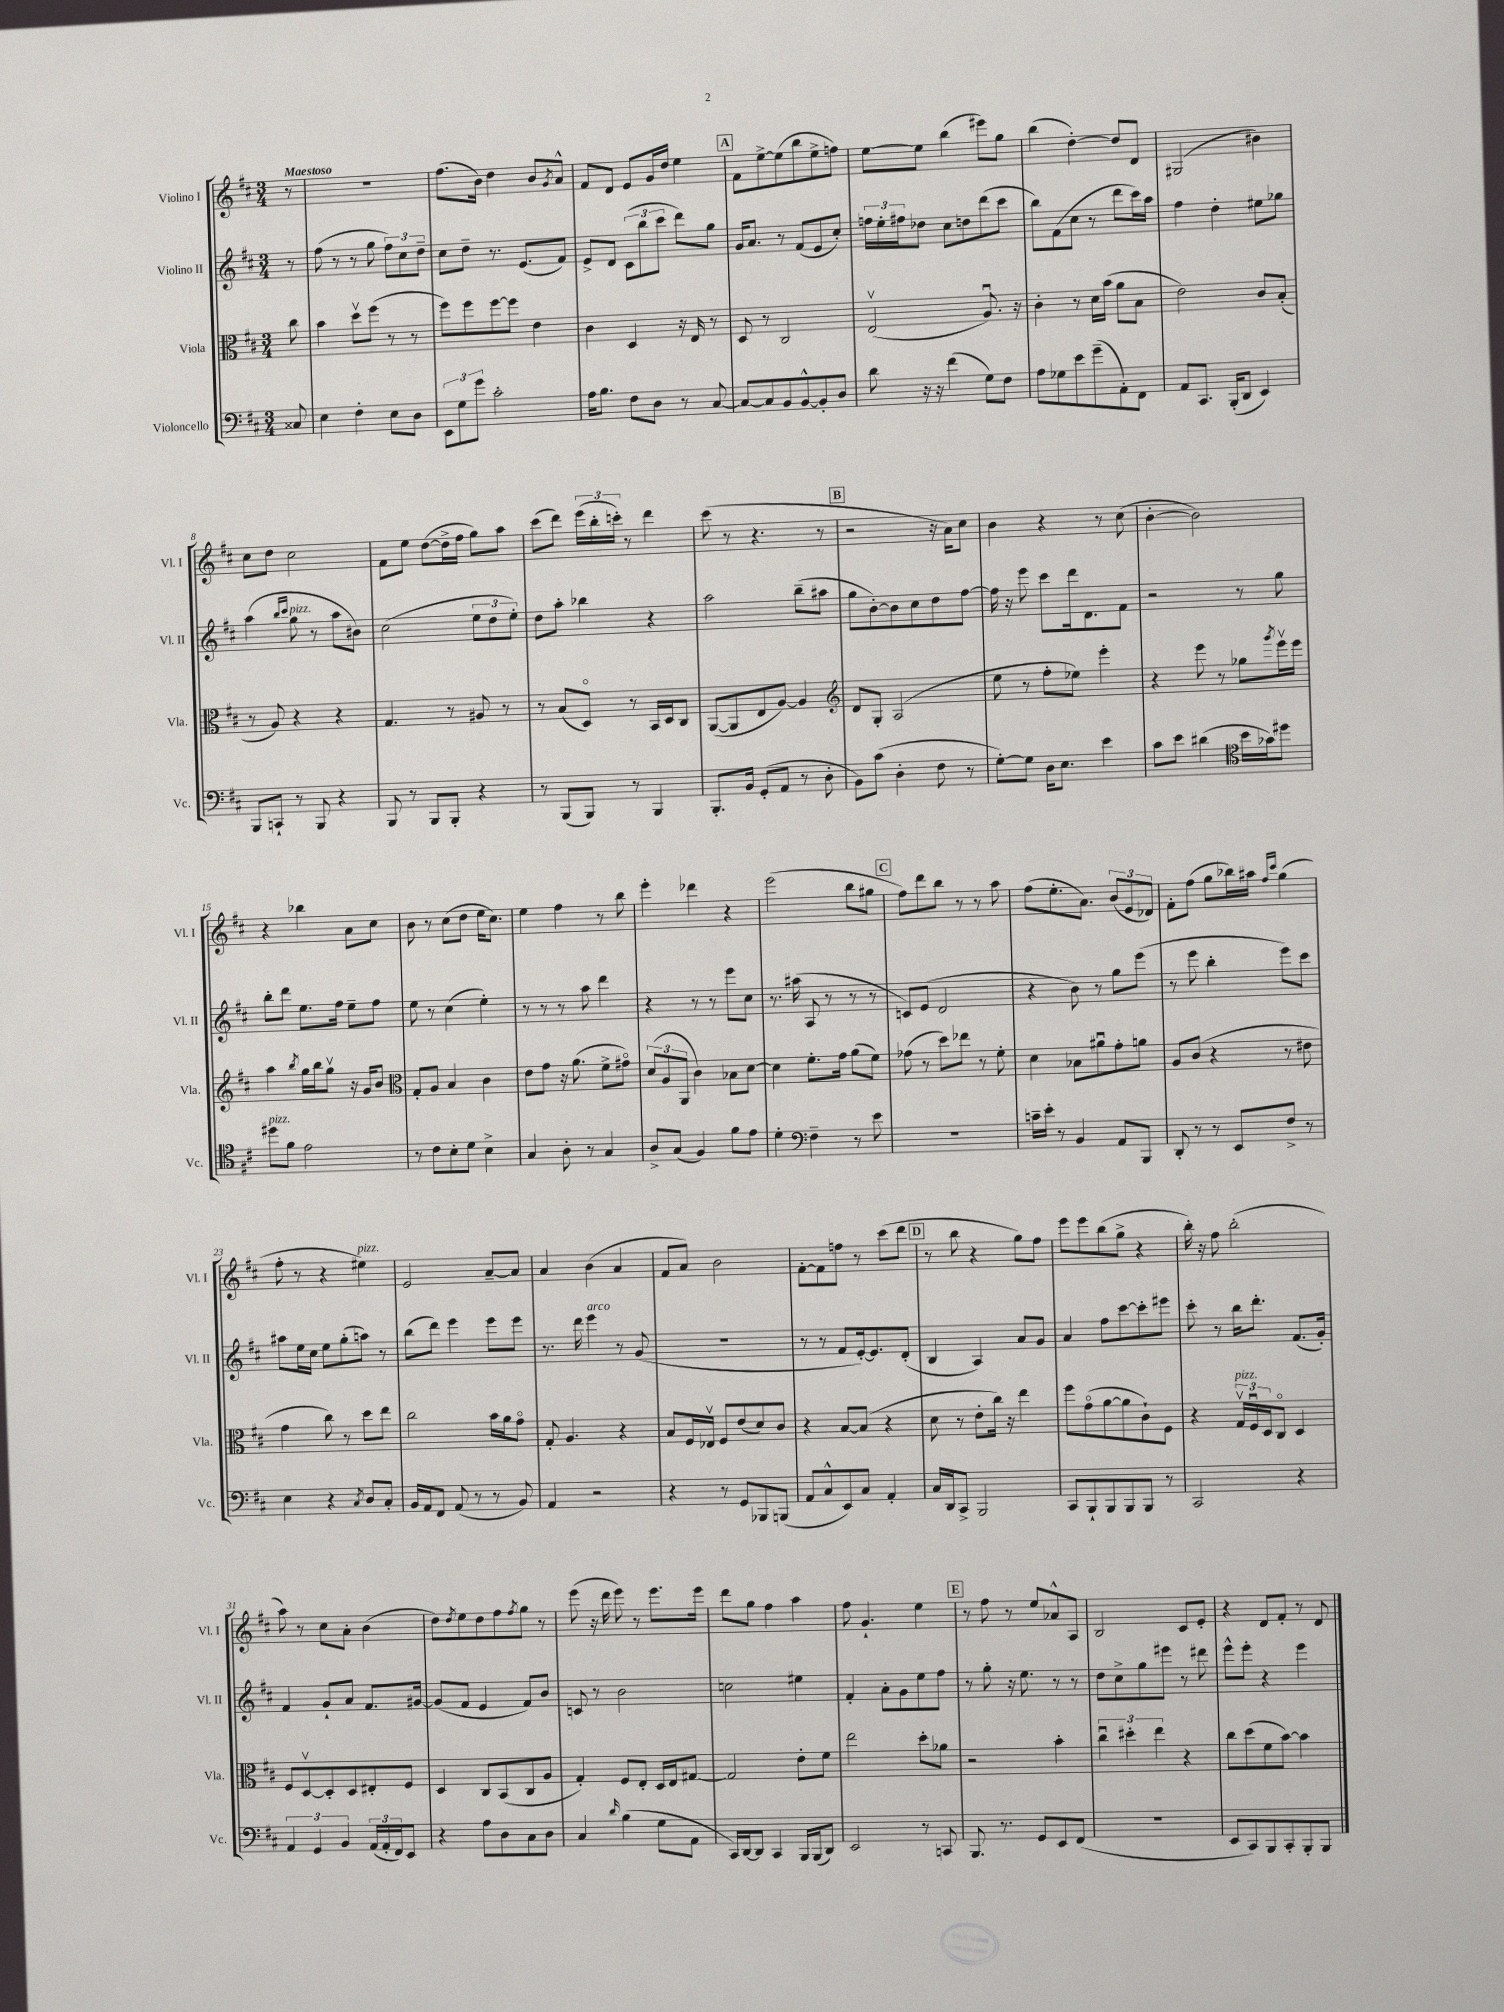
<<
\new StaffGroup <<
\new Staff = "s0" \with { instrumentName = "Violino I" shortInstrumentName = "Vl. I" } {
    \clef treble \key d \major \numericTimeSignature \time 3/4 \partial 8 \tempo "Maestoso"
    r8 |
    R2. |
    fis''8.( b'16) d''4 b'8 \acciaccatura { g'8 } a'8-^ |
    fis'8 d'8 e'8 g'16 d''16 e''4 |
    \mark \markup { \box "A" } fis'8 e''8~-> e''8( b''8 e''8-> f''8) |
    e''8~ e''8 b''4( eis'''8) g''8 |
    b''4( d''4~-.) d''8 d'8 |
    gis2( bis'4) |
    cis''8 d''8 cis''2 |
    fis'8 e''8 d''8~( d''16-> fis''16 g''8) a''8 |
    cis'''8( d'''8) \tuplet 3/2 { e'''16( b''16-. c'''16-.) } r8 d'''4 |
    cis'''8( r8 r4. r8 |
    \mark \markup { \box "B" } r2 r16 a'16) cis''8 |
    b'4 r4 r8 cis''8( |
    b'4~-. b'2) |
    r4 bes''4 a'8 cis''8 |
    b'8 r8 cis''8( d''8 e''16 cis''8.) |
    e''4 fis''4 r8 b''8 |
    e'''4-. des'''4 r4 |
    e'''2( b''8 gis''8 |
    \mark \markup { \box "C" } fis''8) d'''8 b''8 r8 r8 a''8 |
    fis''8( e''8.-. a'8.) \tuplet 3/2 { b'8( e'8 des'8) } |
    fis'8-. fis''8( g''8 bes''16) ais''16 \grace { fis''16 cis'''16 } g''4( |
    fis''8-. r8 r4 eis''4^\markup { \italic "pizz." }) |
    e'2 a'8~-- a'8 |
    a'4 b'4( a'4 |
    fis'8 a'8) b'2 |
    fis'8~-. fis'8 f''8 r8 cis'''8( d'''8 |
    \mark \markup { \box "D" } r8 b''8 r4 g''8) fis''8 |
    e'''8 e'''8 b''8( g''8-> r4 |
    b''16-.) r16 fis''8 b''2-.( |
    a''8) r8 cis''8 a'8-. b'4( |
    d''8) \acciaccatura { d''8 } e''8 d''8 fis''8 \acciaccatura { fis''8 } g''8 r8 |
    e'''8( r16 d'''16 e'''8) r8 e'''8. e'''16 |
    d'''8 g''8 fis''4 a''4 |
    fis''8 g'4.-! e''4 |
    \mark \markup { \box "E" } r8 fis''8 r8 e''8 aes'8-^ a8 |
    b2 cis'8 e'8-. |
    r4 d'8 fis'8-. r8 d'8 \bar "|." |
}
\new Staff = "s1" \with { instrumentName = "Violino II" shortInstrumentName = "Vl. II" } {
    \clef treble \key d \major \numericTimeSignature \time 3/4 \partial 8
    r8 |
    fis''8( r8 r8 g''8 \tuplet 3/2 { fis''8) cis''8 d''8-- } |
    cis''8 d''8-- r8. e'8.( fis'8) |
    e'8-> d'8 \tuplet 3/2 { cis'8( b''8 cis'''8 } d'''8) g''8 |
    \mark \markup { \box "A" } g'16 a'8. r8 fis'8( e'8 cis''8-.) |
    \tuplet 3/2 { f''16 e''16-. fis''16 } des''8 cis''8 d''8 d'''8( cis'''8 |
    b''8) fis'8( cis''8 r8 d'''8 cis'''16) a''16 |
    fis''4 d''4-. eis''8 ges''8 |
    a''4( \grace { b''16 cis'''16 } g''8^\markup { \italic "pizz." } r8 a''8 bis'8) |
    cis''2( \tuplet 3/2 { e''8 d''8 e''8-.) } |
    d''8 a''8-. bes''4 r4 |
    a''2 b''8--( ais''8 |
    \mark \markup { \box "B" } g''8 b'8~-.) b'8 cis''8 d''8 fis''8~ |
    fis''16 r16 e'''8 cis'''8 d'''16 d'8. fis'8 |
    r2 r8 g''8 |
    b''8-. d'''8 e''8. fis''16 e''8-- fis''8 |
    e''8 r8 cis''4( e''4-.) |
    r8 r8 r8 a''8 d'''4 |
    r4 r8 r8 e'''8 cis''8 |
    r8. ais''16( a8 r8 r8 r8 |
    \mark \markup { \box "C" } c'8) e'8( d'2 |
    r4 b'8) r8 g''8 e'''8( |
    r8 e'''8 b''4-. e'''8) cis'''8 |
    ais''8 e''16 cis''16 e''8 g''8-.( a''8) r8 |
    b''8( d'''8) e'''4 e'''8 e'''8 |
    r8. d'''16 e'''4^\markup { \italic "arco" } r8 g'8( |
    R2. |
    r8 r8 fis'8 e'16~-.) e'8. d'8-.( |
    \mark \markup { \box "D" } b4 a4) a'8 g'8 |
    a'4 fis''8 cis'''8~ cis'''8-. eis'''8 |
    cis'''8-. r8 b''16 d'''8.-. fis'8.( g'16-.) |
    fis'4 g'8-! a'8 fis'8. gis'16~ |
    gis'8( fis'8 e'4 fis'8) b'8 |
    c'8 r8 b'2 |
    c''2 eis''4 |
    fis'4-. a'8-. g'8 e''8 fis''8 |
    \mark \markup { \box "E" } r8 g''8-. r16 e''8. r8 r8 |
    d''8 cis''8-> g''8 eis'''8 r8 dis'''8 |
    e'''8-^ e'''8-. r4 e'''4 \bar "|." |
}
\new Staff = "s2" \with { instrumentName = "Viola" shortInstrumentName = "Vla." } {
    \clef alto \key d \major \numericTimeSignature \time 3/4 \partial 8
    cis''8 |
    b'4 d''8\upbow fis''8( r8 r8 |
    fis''8) fis''8 fis''8~ fis''8 e'4 |
    cis'4 d4 r16 e16 r8 |
    \mark \markup { \box "A" } d8 r8 cis2 |
    e2\upbow( a8.\downbow) r16 |
    cis'4-. r8 d'16 b'16( a'8 b8 |
    e'2) cis'8 b8-.( |
    r8 a8) r4 r4 |
    g4. r8 ais8 r8 |
    r8 b8( d8\flageolet) r8 b,16 d16 cis8 |
    a,8~( a,8 e8 a8~) a4 |
    \mark \markup { \box "B" } \clef treble d'8 g8-. a2( |
    e''8 r8 fis''8-. ees''8) e'''4-. |
    r4 e'''8 r8 ges''8 \acciaccatura { g'''8 } e'''16\upbow e'''16 |
    a''4 \acciaccatura { b''8 } g''16 b''16 g''8\upbow r16 g'16 b'8 |
    \clef alto g8-. a8 b4 cis'4 |
    e'8 g'8 r16 a'8.( fis'8-> gis'8\flageolet) |
    \tuplet 3/2 { d'8( a8 a,8 } cis'4) bes8 d'8~ |
    d'4 fis'8.-. g'16 a'8( fis'8) |
    \mark \markup { \box "C" } ges'8( r8 d''8) ees''8 r8 fis'8-. |
    d'4 bes8 ais'8\downbow g'8-. a'8 |
    a8 cis'8( r4 r8 eis'8 |
    g'4 cis''8) r8 d''8 e''8 |
    cis''2 b'16 a'16 g'8\flageolet |
    g8-. a4. r4 |
    b8 fis16 ees16\upbow fis8 e'8( d'8) cis'8 |
    r4 b8~ b8( r4 |
    \mark \markup { \box "D" } d'8 r8 e'8-. cis''16) r16 e''4 |
    fis''8 g'8\flageolet( a'8~ a'8 cis'8-!) fis8 |
    r4 \tuplet 3/2 { g16\upbow^\markup { \italic "pizz." } fis16\downbow d16 } cis8\flageolet d4 |
    fis8 d8~\upbow d8-. d8 eis8-. fis8 |
    d4 cis8 b,8( cis8 a8 |
    g4-.) fis8 e8-. d16 e16 gis8~ |
    gis2 e'8-. fis'8 |
    e''2 d''8-. aes'8 |
    \mark \markup { \box "E" } r2 b'4-. |
    \tuplet 3/2 { cis''4\downbow dis''4-. e''4 } r4 |
    cis''8 d''8( fis'8 b'8~) b'4 \bar "|." |
}
\new Staff = "s3" \with { instrumentName = "Violoncello" shortInstrumentName = "Vc." } {
    \clef bass \key d \major \numericTimeSignature \time 3/4 \partial 8
    cisis8 |
    e4 fis4-. e8 d8 |
    \tuplet 3/2 { e,8 g8 g'8 } cis'2-. |
    a16 b8. fis8 d8 r8 cis8~ |
    \mark \markup { \box "A" } cis8~ cis8 b,8 b,8~-^ b,8-. d8 |
    d'8 r16 r16 fis'4( g8) fis8 |
    a8 ges8 e'8 g'8--( a,8-.) fis,8 |
    a,8 cis,8. b,,16-.( d,8 e,4) |
    b,,8 c,8-! r8 b,,8 r4 |
    b,,8 r8 b,,8 b,,8-. r4 |
    r8 b,,8( b,,8) r8 b,,4 |
    b,,8.-. b,16 g,8-.( a,8 r8 d8-. |
    \mark \markup { \box "B" } b,8) cis'8( d4-. fis8 r8 |
    g8~-.) g8 d16 e8. e'4 |
    cis'8 e'8 dis'4( \clef tenor b'16 ges'16) dis''8 |
    dis''8^\markup { \italic "pizz." } fis'8 e'2 |
    r8 cis'8 b8-. d'8 b4-> |
    g4 a8-. r8 g4 |
    a8-> g8( fis4) fis'8 e'8 |
    d'4-. \clef bass fis4-- r8 e'8 |
    \mark \markup { \box "C" } R2. |
    c'16-- e'16-. r8 b,4 a,8 b,,8 |
    d,8-. r8 r8 e,8 fis8-> r8 |
    e4 r4 \acciaccatura { cis8 } d8 cis8-. |
    b,16 a,16 fis,8 a,8( r8 r8 b,8) |
    a,4 r2 |
    r4 r8 g,8 bes,,8 b,,8( |
    a,8 cis8-^ e,8) cis8 a,4-. |
    \mark \markup { \box "D" } cis16 d,16 cis,8-> b,,2 |
    cis,8 b,,8-! b,,8 b,,8 b,,8 r8 |
    cis,2 r4 |
    \tuplet 3/2 { a,4 g,4 b,4 } \tuplet 3/2 { a,16( a,16-. fis,16) } e,8 |
    r4 a8 d8 cis8 d8 |
    cis4 \grace { d'16 } b4( g8 a,8 |
    cis,16) d,16~ d,8 cis,4 b,,16 b,,16( d,8) |
    e,2 r8 c,8 |
    \mark \markup { \box "E" } b,,8. r8. g,8 e,8 fis,8( |
    R2. |
    e,8 cis,8) b,,8 cis,8-. b,,8-. b,,8 \bar "|." |
}
>>
>>
